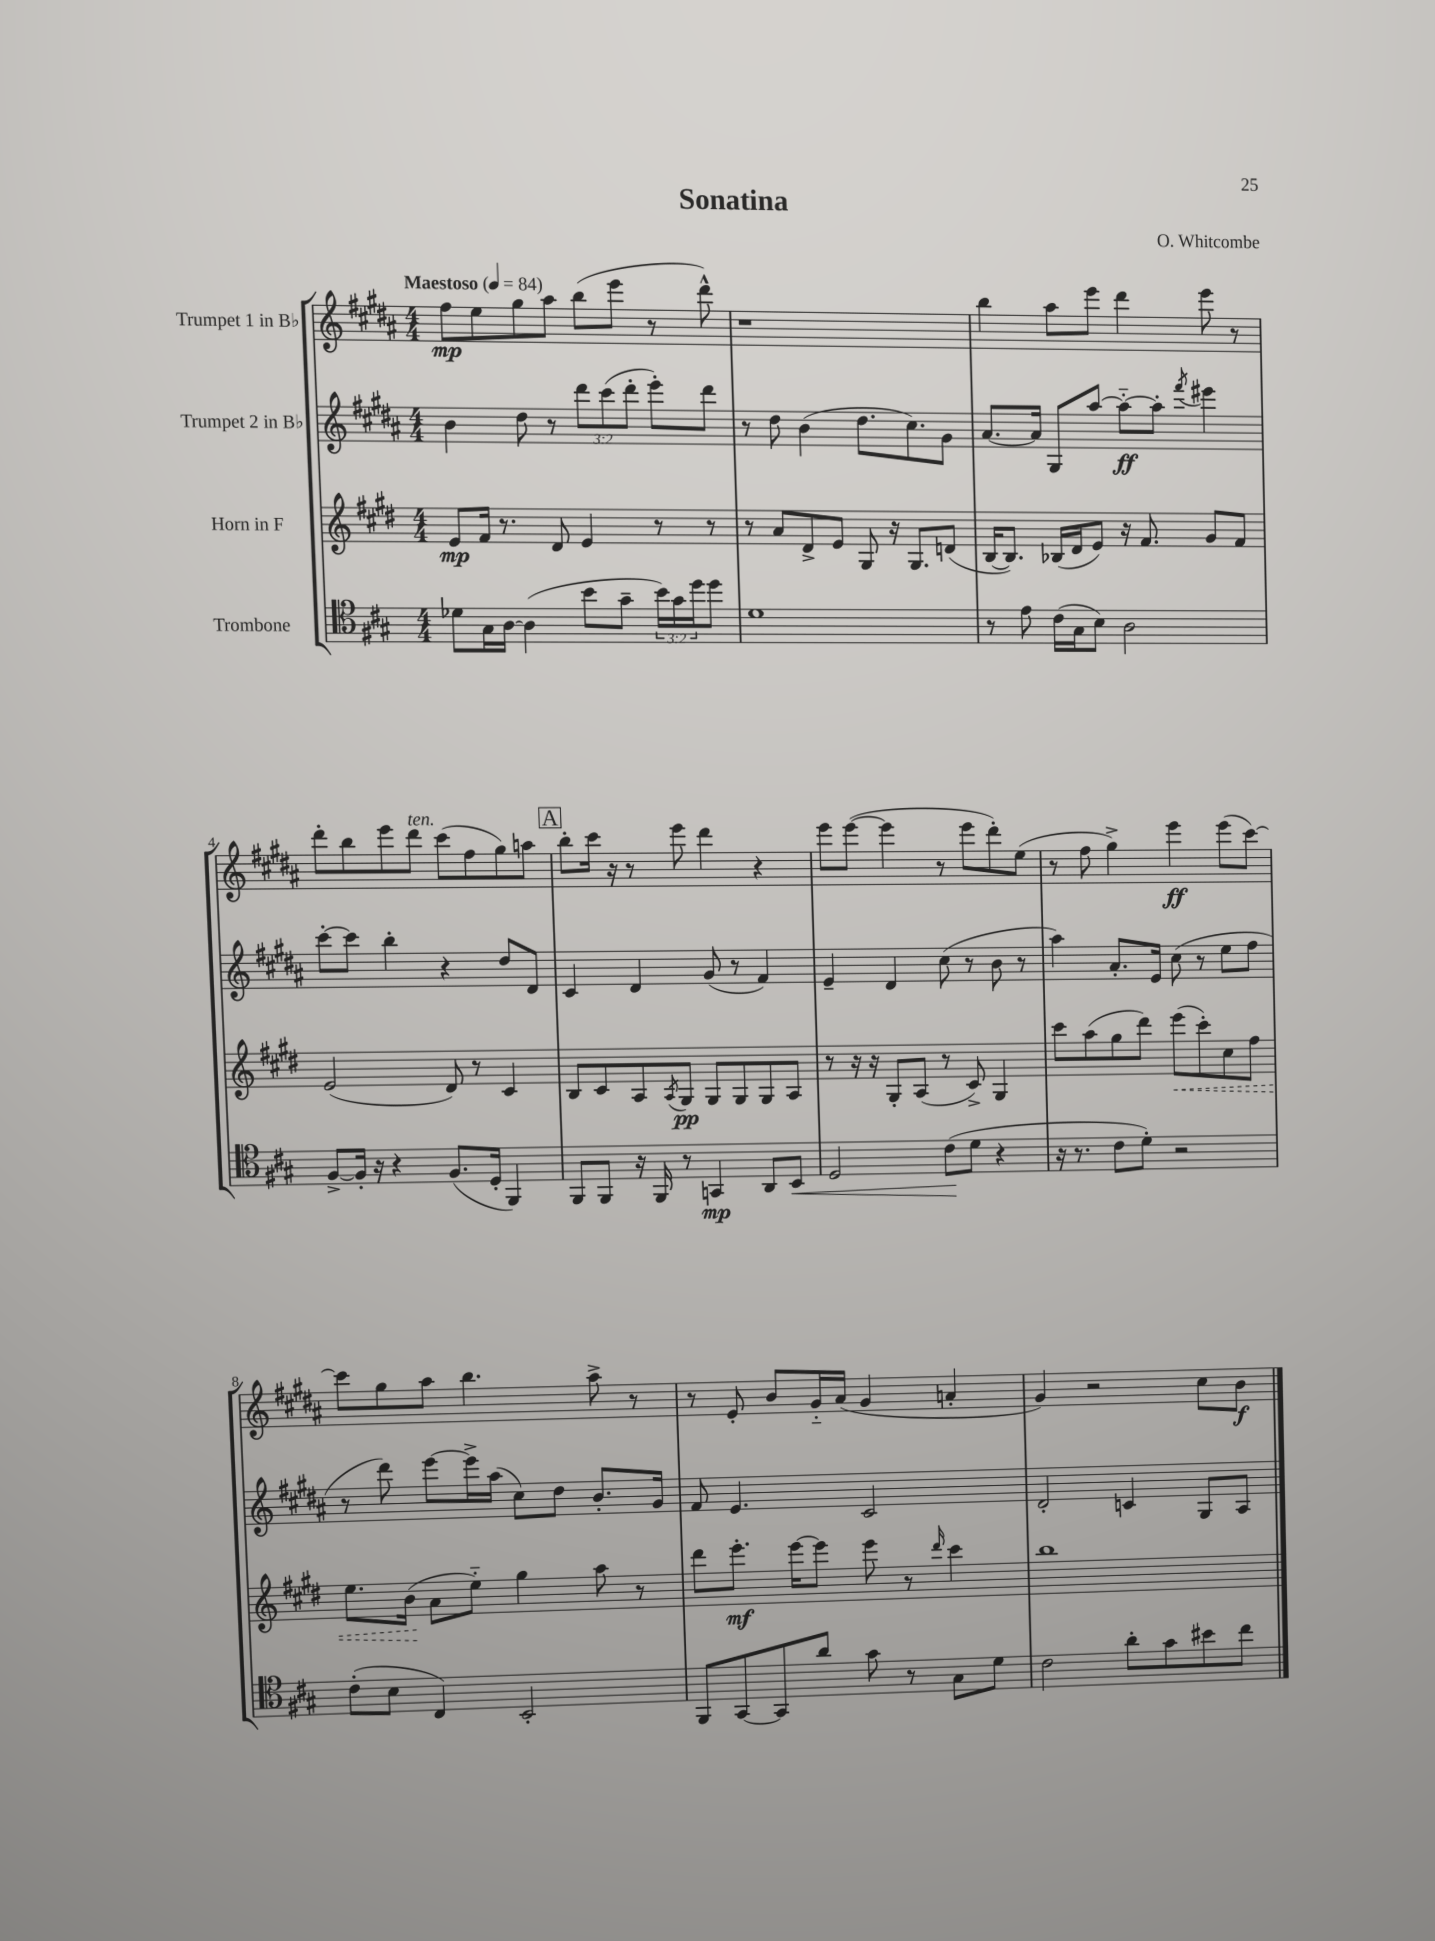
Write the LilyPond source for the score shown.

\header { title = "Sonatina" composer = "O. Whitcombe" }
<<
\new StaffGroup <<
\new Staff = "s0" \with { instrumentName = "Trumpet 1 in Bb" } {
    \clef treble \key b \major \numericTimeSignature \time 4/4 \tempo "Maestoso" 4 = 84
    fis''8\mp e''8 gis''8 ais''8 b''8( e'''8 r8 dis'''8-^) |
    r1 |
    b''4 ais''8 e'''8 dis'''4 e'''8 r8 |
    dis'''8-. b''8 e'''8 dis'''8^\markup { \italic "ten." } cis'''8( fis''8 gis''8) a''8 |
    \mark \markup { \box "A" } b''8-. cis'''16 r16 r8 e'''8 dis'''4 r4 |
    e'''8 e'''8~( e'''4 r8 e'''8 dis'''8-.) e''8( |
    r8 fis''8 gis''4->) e'''4\ff e'''8( cis'''8~) |
    cis'''8 gis''8 ais''8 b''4. ais''8-> r8 |
    r8 e'8-. b'8 gis'16-_ ais'16( gis'4 a'4-. |
    gis'4) r2 cis''8 b'8\f \bar "|." |
}
\new Staff = "s1" \with { instrumentName = "Trumpet 2 in Bb" } {
    \clef treble \key b \major \numericTimeSignature \time 4/4 \override Staff.TupletNumber.text = #tuplet-number::calc-fraction-text
    b'4 dis''8 r8 \tuplet 3/2 { dis'''8 cis'''8( dis'''8-. } e'''8-.) dis'''8 |
    r8 dis''8 b'4( dis''8. cis''8.) gis'8 |
    ais'8.~ ais'16 gis8 ais''8~ ais''8~-_\ff ais''8-. \acciaccatura { fis'''8 } eis'''4 |
    cis'''8~-. cis'''8 b''4-. r4 dis''8 dis'8 |
    \mark \markup { \box "A" } cis'4 dis'4 gis'8( r8 fis'4) |
    e'4-- dis'4 cis''8( r8 b'8 r8 |
    ais''4) ais'8.-. e'16 cis''8( r8 e''8 fis''8 |
    r8 dis'''8) e'''8~ e'''16-> ais''16( cis''8) dis''8 b'8.-. gis'16 |
    fis'8 e'4. cis'2 |
    dis'2-. c'4 gis8 ais8 \bar "|." |
}
\new Staff = "s2" \with { instrumentName = "Horn in F" } {
    \clef treble \key e \major \numericTimeSignature \time 4/4
    e'8\mp fis'16 r8. dis'8 e'4 r8 r8 |
    r8 a'8 dis'8-> e'8 gis8 r16 gis8. d'8( |
    b16~ b8.) bes16( dis'16 e'8) r16 fis'8. gis'8 fis'8 |
    e'2( dis'8) r8 cis'4 |
    \mark \markup { \box "A" } b8 cis'8 a8 \acciaccatura { a8 } gis8\pp gis8 gis8 gis8 a8 |
    r8 r16 r16 gis8-. a8( r8 cis'8->) gis4 |
    cis'''8 a''8( gis''8 dis'''8) \once \override Hairpin.style = #'dashed-line e'''8\<( cis'''8-.) cis''8 fis''8 |
    e''8. b'16\!( a'8 e''8-_) gis''4 a''8 r8 |
    dis'''8 e'''8.-.\mf e'''16~ e'''8 e'''8 r8 \grace { dis'''16 } cis'''4 |
    b''1 \bar "|." |
}
\new Staff = "s3" \with { instrumentName = "Trombone" } {
    \clef tenor \key a \major \numericTimeSignature \time 4/4 \override Staff.TupletNumber.text = #tuplet-number::calc-fraction-text
    des'8 gis16 a16~ a4( b'8 gis'8-- \tuplet 3/2 { b'16) gis'16 d''16 } d''8 |
    d'1 |
    r8 e'8 cis'16( gis16 b8) a2 |
    fis8~-> fis16-. r16 r4 fis8.( d16-. fis,4) |
    \mark \markup { \box "A" } fis,8 fis,8 r16 fis,16 r8 g,4\mp a,8 b,8\< |
    d2 cis'8\!( d'8 r4 |
    r16 r8. cis'8 d'8-.) r2 |
    cis'8-.( b8 cis4) b,2-. |
    fis,8 gis,8~ gis,8 a'8 gis'8 r8 gis8 d'8 |
    cis'2 a'8-. gis'8 bis'8 cis''8 \bar "|." |
}
>>
>>
